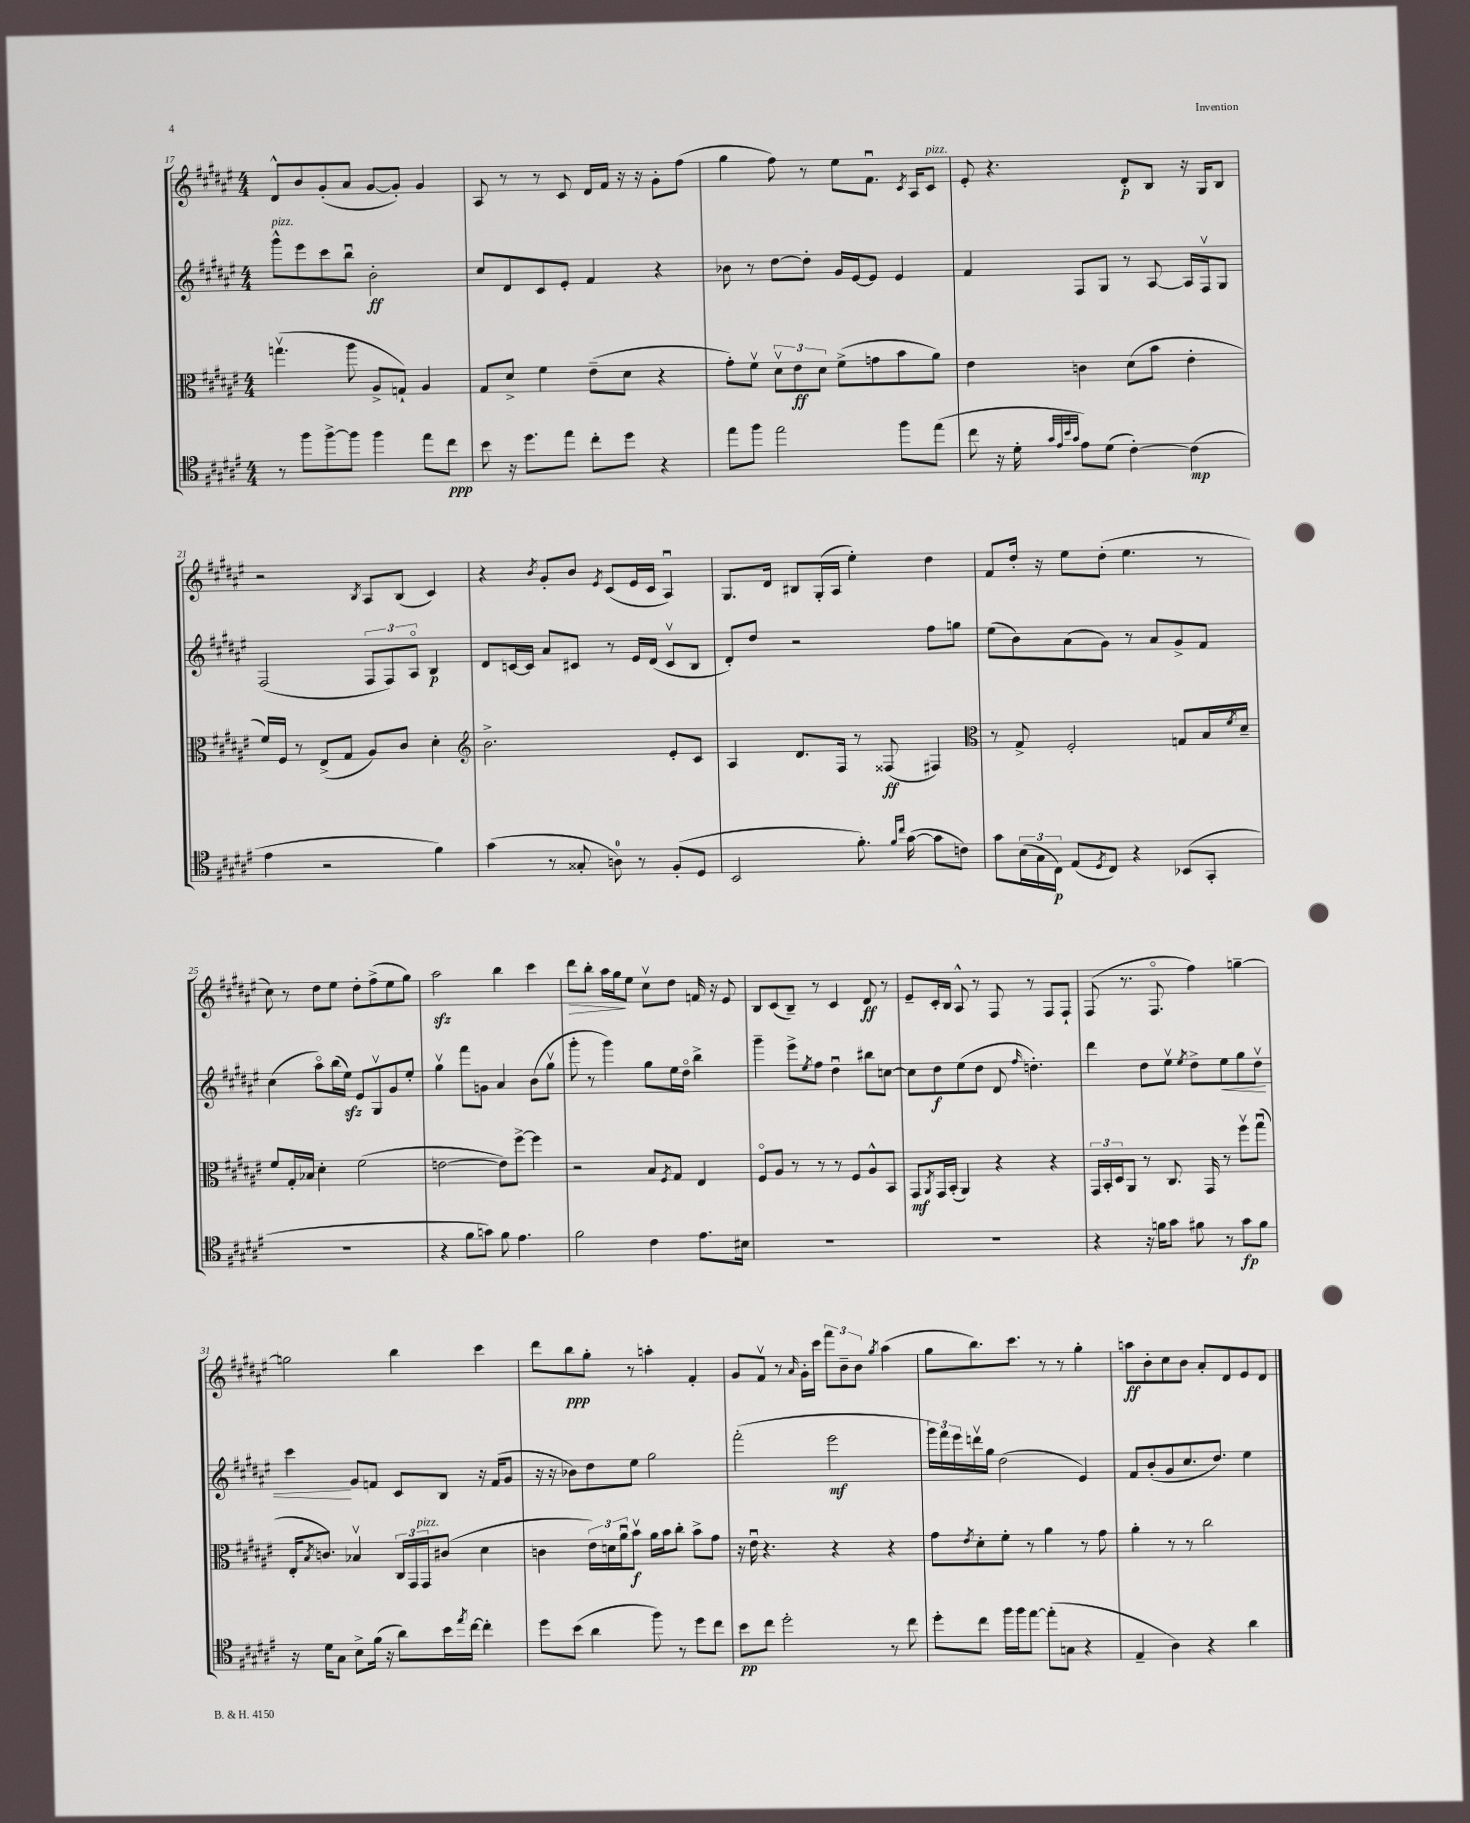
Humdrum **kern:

**kern	**kern	**kern	**kern
*staff4	*staff3	*staff2	*staff1
*clefC4	*clefC3	*clefG2	*clefG2
*k[f#c#g#d#a#e#]	*k[f#c#g#d#a#e#]	*k[f#c#g#d#a#e#]	*k[f#c#g#d#a#e#]
*M4/4	*M4/4	*M4/4	*M4/4
8r	(4.ggv\	8ggg#^^\L	8d#^^/L
8ff#\L	.	8eee#\	8b/
[8ff#^\	.	8ccc#\	(8g#'/
8ff#\]J	8aa#\	8bbu\J	8a#/J
4ff#\	8A#^/L	2b'\	[8g#/L
.	8G`/J)	.	8g#'/]J)
8ee#\L	4A#/	.	4g#/
8cc#\J	.	.	.
=	=	=	=
8b\	8G#/L	8cc#/L	8A#/
16r	8d#^/J	8d#/	8r
8.dd#\L	.	.	.
.	4f#\	8c#/	8r
8ee#\J	.	8e#'/J	8c#/
8cc#'\L	(8e#~\L	4f#/	16d#/LL
.	.	.	16f#/JJ
8dd#\J	8d#\J	.	16r
.	.	.	16r
4r	4r	4r	8g#'\L
.	.	.	(8ff#\J
=	=	=	=
8ee#\L	8g#'\L)	8b-\	4gg#\
8ff#\J	8f#v\J	8r	.
2ee#\	12d#v\L	[8dd#\L	8ff#\)
.	12e#\	.	.
.	.	8dd#'\]J	8r
.	12d#\J	.	.
.	(8f#^\L	16g#/LL	8ee#\L
.	.	[16e#/J	.
.	8g\	8e#/]J	8.f#u\J
8ff#\L	8b\	4e#/	.
.	.	.	8qc#/
.	.	.	16A#/LK
(8ee#\J	8a#\J)	.	8c#/J
=	=	=	=
8cc#\	4e#\	4f#/	8e#'/
16r	.	.	4.r
16d#'\	.	.	.
32qqg#/LLL	.	.	.
32qqe#/	.	.	.
32qqb/	.	.	.
32qqg#/JJJ	.	.	.
8e#\L)	4c\	8F#/L	.
(8d#\J	.	8G#/J	.
[4c#'\)	(8d#\L	8r	8d#'/L
.	8b\J	[8A#/	8B/J
(4c#\]	4e#'\	16A#/]LL	16r
.	.	16F#v/J	16G#/LK
.	.	8G#/J	8B/J
=	=	=	=
4e#\	16f#/LL)	(2F#/	2r
.	16F#/JJ	.	.
.	8r	.	.
2r	(8E#^/L	.	.
.	8G#/J	.	.
.	.	.	8qB/
.	8A#/L)	12F#/L	8A#/L
.	.	12F#/)	.
.	8c#/J	.	(8B/J
.	.	12A#o/J	.
4f#\)	4d#'\	4B/	4c#/)
=	=	=	=
*	*clefG2	*	*
(4g#\	2.b^\	8d#/L	4r
.	.	[16c/L	.
.	.	16c/]JJ	.
.	.	.	8qb/
8r	.	8a#/L	8g#'/L
8G##'/	.	8c#/J	8b/J
.	.	.	8qe#/
8A\)	.	8r	(8c#/L
8r	.	16e#/LL	16e#/L
.	.	(16d#/JJ	16c#/JJ
(8F#'/L	8e#'/L	8c#v/L	4A#u/)
8D#/J	8c#/J	8B/J	.
=	=	=	=
2BB/	4A#/	8d#'/L)	8.G#/L
.	.	8dd#/J	.
.	.	.	16d#/Jk
.	8.d#/L	2r	8B#/L
.	.	.	(16G#'/L
.	16F#/Jk	.	16A#/JJ
8.f#'\)	8r	.	4ee#'\)
.	(8F##/	.	.
16qqf#/LL	.	.	.
16qqcc#/JJ	.	.	.
([16g#\	.	.	.
8g#\]L	4F#/)	8ff#\L	4dd#\
8c\J)	.	8gg\J	.
=	=	=	=
*	*clefC3	*	*
8g#\L	8r	(8ee#\L	8f#/L
(24B\L	8G#^/	8b\)	16dd#'/Jk
24G#\	.	.	.
.	.	.	16r
24C#\JJ)	.	.	.
(8E#/L	2F#'/	(8a#\	8ee#\L
8qD#/	.	.	.
8C#/J)	.	8g#\J)	(8dd#'\J
4r	.	8r	4.ee#\
.	.	8a#/L	.
(8BB-/L	8G/L	8g#^/	.
8GG#'/J	16B/L	8f#/J	8r
.	8qf#/	.	.
.	16d#~/JJ	.	.
=	=	=	=
1r	8f#/L	(4cc#\	8cc#\)
.	16G#'/L	.	8r
.	16B-/JJ	.	.
.	4d#'\	8aa#o\L)	8dd#\L
.	.	(16bb\L	8ee#\J
.	.	16ee#\JJ)	.
.	(2f#\	8e#/L	8dd#'\L
.	.	8G#v/	(8ff#^\
.	.	8g#/	8ee#\
.	.	8ee#'/J	8gg#\J)
=	=	=	=
4r	[2e\	4gg#v\	2aa#\
8f#\L	.	8fff#\L	.
8g\J)	.	8g\J	.
8f#\	8e\]L)	4a#/	4bb\
4.e#\	[8ff#^\J	.	.
.	4ff#\]	(8b\L	4ccc#\
.	.	8gg#v\J	.
=	=	=	=
2f#\	2r	8ggg#'\	8ddd#\L
.	.	8r	8bb'\J
.	.	4ggg#\)	16aa#\LL
.	.	.	16gg#\J
.	.	.	8ee#\J
4c#\	8B/L	8gg#\L	8cc#v\L
.	8qF#/	.	.
.	8G#/J	16ee#\L	8dd#\J
.	.	16dd#o\JJ	.
8.e#\L	4E#/	4bb^\	16f/
.	.	.	16r
.	.	.	8e#/
16B#\Jk	.	.	.
=	=	=	=
1r	8F#o/L	4ggg#~\	8B/L
.	8A#/J	.	(8c#/
.	8r	8eee#^\L	8B~/J)
.	.	8qee#/	.
.	8r	8ff#\J	8r
.	8r	4dd#u\	4c#/
.	8F#/L	.	.
.	8A#^^/	8bb#\L	8d#/
.	8BB/J	[8cc\J	8r
=	=	=	=
1r	8GG#/L	8cc\]L	8e#~/L
.	8qAA#/	.	.
.	16GG#/L	8dd#\	16c#'/L
.	(16BB'/JJ	.	16B/JJ
.	4AA#/)	(8ee#\	8A#^^/
.	.	8dd#\J	8r
.	4r	8d#/	8F#/
.	.	16qqff#/	.
.	.	4.dd'\)	8r
.	4r	.	8F#/L
.	.	.	8F#`/J
=	=	=	=
4r	24GG#/LL	4ddd#\	(8F#/
.	24BB'/	.	.
.	24D#/J	.	.
.	8AA#/J	.	8.r
16r	8r	8dd#\L	.
16f\LK	.	.	8.F#o/
8g#\J	8.C#/	8ee#v\J	.
.	.	8qee#/	.
8f#\	.	8dd#^\L	4ff#\)
.	16GG#/	.	.
8r	8r	8ee#\	.
8g#\L	8ff#v\L	8gg#\	[4gg~\
8f#\J	(8gg#u\J	8dd#v\J	.
=	=	=	=
16r	16E#'/LK	4ccc#\	2gg\]
.	8qB/	.	.
16d#\LK	8.c/J)	.	.
8G#\J	.	.	.
8B^\L	4B-v/	8g#/L	.
(16f#\Jk	.	8f/J	.
16r	.	.	.
8a#\L)	24C#/LL	8c#/L	4bb\
.	24GG#/	.	.
.	24GG#/J	.	.
16b\L	(8c#/J	8B/J	.
8qee#/	.	.	.
[16cc#\JJ	.	.	.
4cc#'\]	4d#\	16r	4ccc#\
.	.	(16f/LK	.
.	.	8g#/J	.
=	=	=	=
8dd#\L	4c\	16r	8ddd#\L
.	.	16r	.
(8b\J	.	8b-\L)	8bb\
4a#\	24e#\LL)	8dd#\	8gg#'\J
.	24d\	.	.
.	24a#u\J	.	.
.	8bv\J	8ee#\J	8r
8ff#\)	16a#\LL	2gg#\	4aa'\
.	16b\J	.	.
8r	8cc#'\J	.	.
8dd#\L	8b^\L	.	4f#'/
8cc#\J	8g#\J	.	.
=	=	=	=
8b\L	16r	(2fff#'\	8g#/L
.	16e#u\	.	.
8cc#\J	4.r	.	8f#v/J
2dd#'\	.	.	8r
.	.	.	16qqa#/
.	.	.	16g#'\LL
.	.	.	16ccc#\JJ
.	4r	2eee#\	12fff#\L
.	.	.	12b~\
.	.	.	12b\J
.	.	.	8qgg#/
8r	4r	.	(4aa#\
8cc#\	.	.	.
=	=	=	=
8dd#'\L	8g#\L	24ggg#\LL)	8gg#\L
.	.	24fff#\	.
.	.	24eee#\	.
.	8qe#/	.	.
8cc#\J	8d#'\	16dddv\	8.bb\)
.	.	16gg#\JJ	.
16ff#\LL	8f#'\J	(2dd#\	.
16ff#\J	.	.	8.ccc#\J
[8ee#\J	8r	.	.
(8ee#'\]L	4a#\	.	8r
8G\J	.	.	8r
4r	8r	4e#/)	4gg#'\
.	8g#\	.	.
=	=	=	=
4E#~/	4a#'\	8f#/L	8aa\L
.	.	(8b'/	8b'\
4A#\)	8r	8g#/	8cc#\
.	8r	8.cc#/	8b\J
4r	2cc#\	.	8a#'/L
.	.	8.dd#/J)	.
.	.	.	8d#/
4a#\	.	4ee#\	8e#/
.	.	.	8d#/J
==	==	==	==
*-	*-	*-	*-
